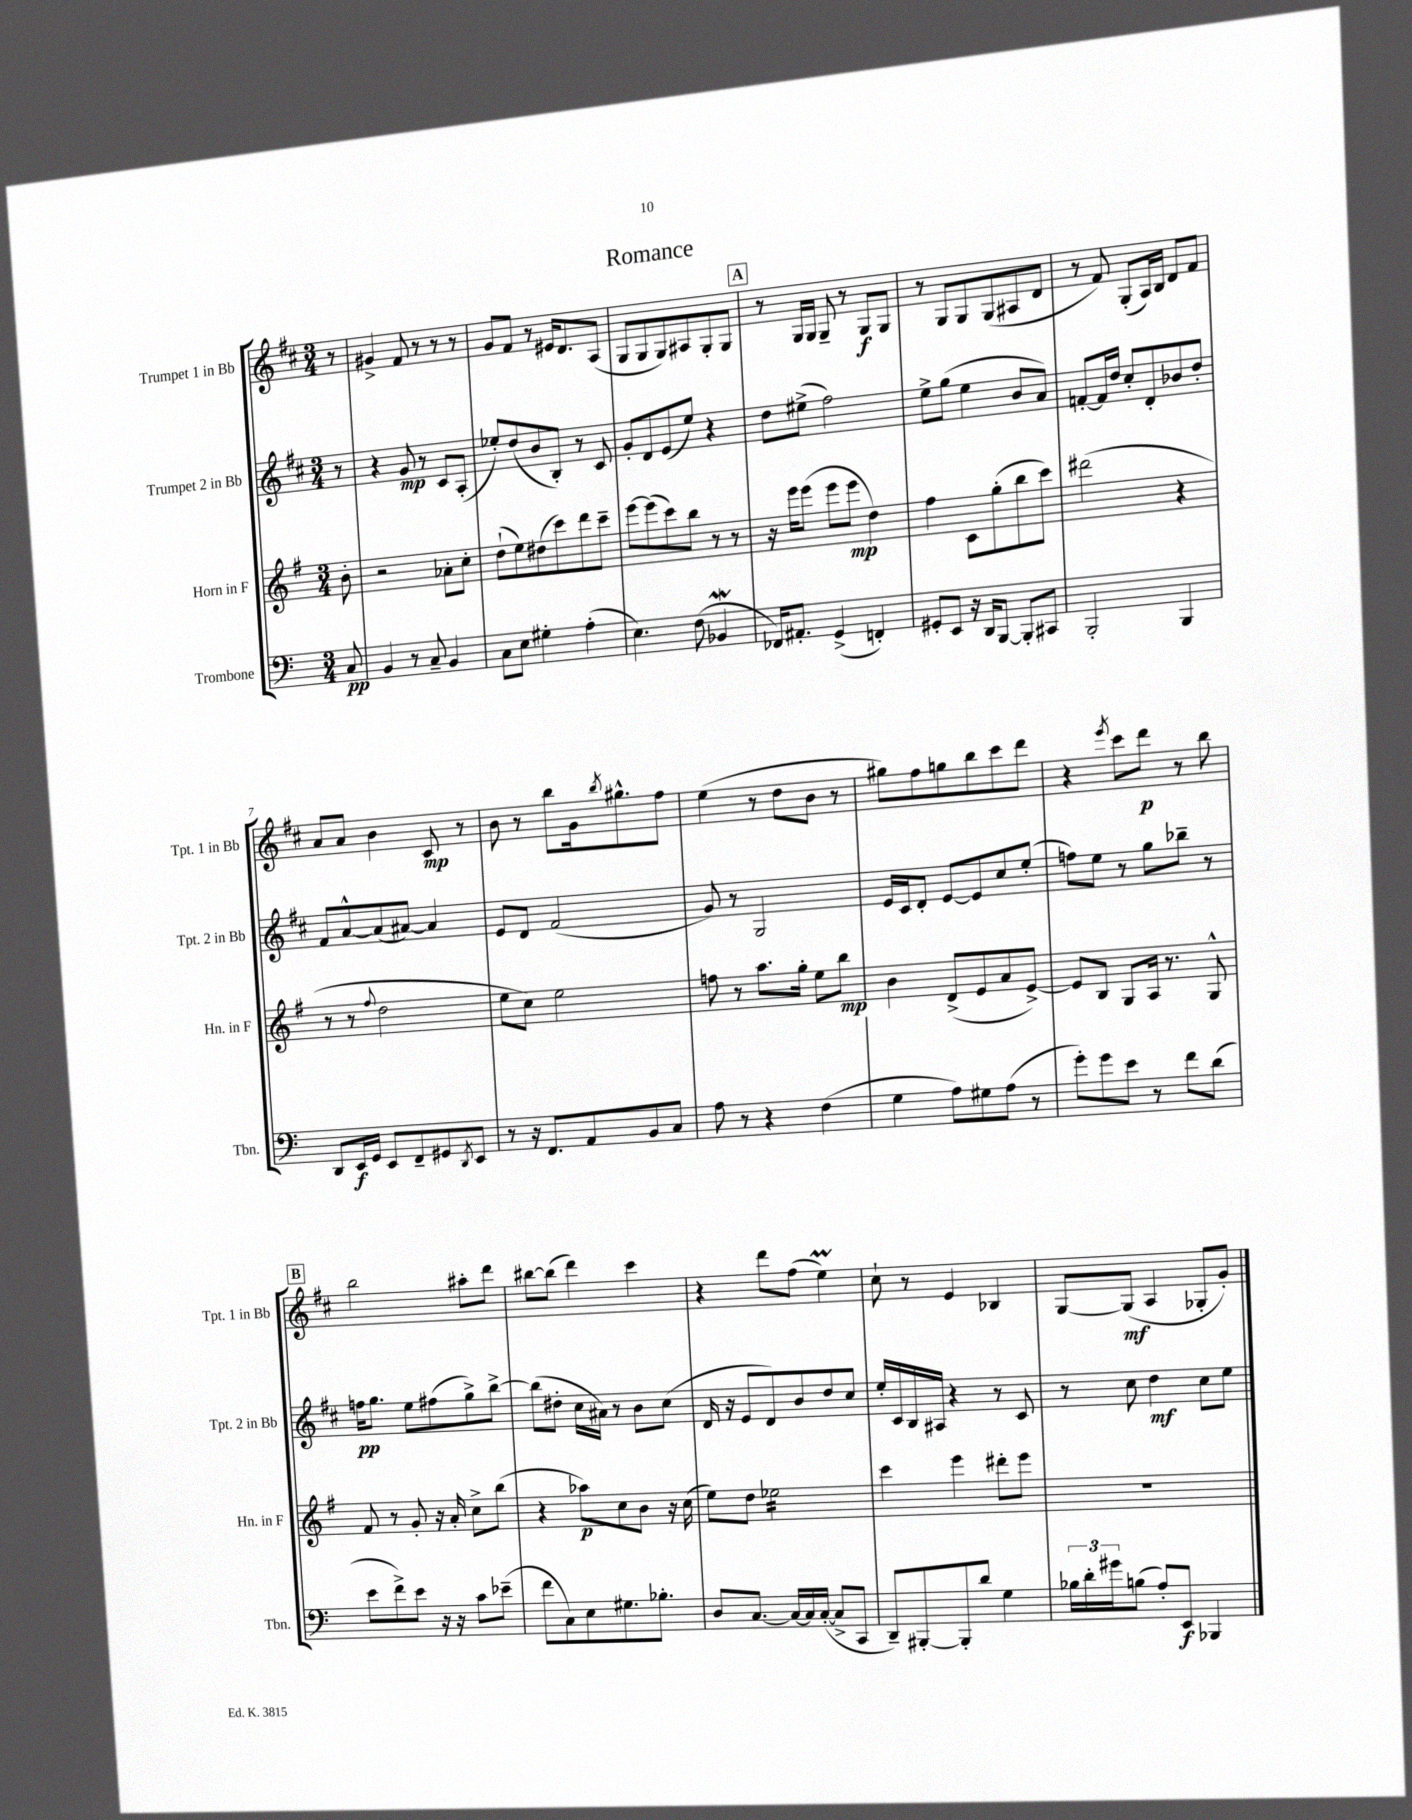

**kern	**kern	**kern	**kern
*staff4	*staff3	*staff2	*staff1
*clefF4	*clefG2	*clefG2	*clefG2
*k[]	*k[f#]	*k[f#c#]	*k[f#c#]
*M3/4	*M3/4	*M3/4	*M3/4
8C	8b'	8r	8r
=	=	=	=
4BB	2r	4r	4g#^
8r	.	8g	8f#
8C~	.	8r	8r
4BB	8a-'	8c#	8r
.	8cc'	(8A'	8r
=	=	=	=
8C	(8dd`	8ee-')	8g
8E	8ee)	(8dd	8f#
4G#'	(8dd#	8b	8r
.	8ccc)	8B')	16e#
.	.	.	8.d
(4A'	8ddd	8r	.
.	8ccc~	8c#	(8A
=	=	=	=
4.E)	[8eee	8g'	8G
.	(8eee]	8d	8G
.	8ccc)	(8e	8G)
(8F	8bb	8ee)	8A#
4BB-	8r	4r	8G'
.	8r	.	8G
=	=	=	=
16FF-)	16r	8dd	8r
8.AA#'	16eee	.	.
.	(8eee	(8ee#^	16G
.	.	.	16G
(4GG^	8eee	2ff#)	8G~
.	8eee	.	8r
4FF')	4dd)	.	8G
.	.	.	8G
=	=	=	=
8GG#'	4ff#	8ee^	8r
8EE	.	(8gg	8G
16r	8c	4ee	8G
16DD	.	.	.
[8BBB	(8gg'	.	(8G
8BBB']	8bb	8b	8A#
8CC#	8ccc)	8a)	8d
=	=	=	=
2BBB'	(2ddd#	[8f'	8r
.	.	16f]	8f#)
.	.	16dd	.
.	.	8cc#'	(8G'
.	.	8d'	16A)
.	.	.	16B
4BBB	4r	8b-	8d
.	.	8dd'	8f#
=	=	=	=
8DD	8r	8f#	8a
16EE	8r	[8a^^	8a
16GG	.	.	.
.	8qqff#	.	.
8EE	2dd	(8a]	4b
8FF~	.	[8a#)	.
8GG#	.	4a#]	8c#
8qDD	.	.	.
8EE	.	.	8r
=	=	=	=
8r	8ee	8e	8b
16r	8cc)	8d	8r
8.FF	.	.	.
.	2ee	(2f#	8bb
8AA	.	.	16g
.	.	.	8qbb
.	.	.	8.gg#^^
8BB	.	.	.
8C	.	.	8ff#
=	=	=	=
8A	8ff	8g)	(4ee
8r	8r	8r	.
4r	8.aa	2G	8r
.	.	.	8dd
.	16gg'	.	.
(4F	8ee	.	8b
.	8bb	.	8r
=	=	=	=
4G	4b	16e	8gg#)
.	.	16c#	.
.	.	8d'	8ff#
8A)	(8d^	[8e	8gg
8G#	8e	8e]	8bb
(8A	8a	8cc#	8ccc#
8r	[8e^)	(8ee'	8ddd
=	=	=	=
8g')	8e]	8ff)	4r
8g	8B	8ee	.
.	.	.	8qeee
8e	8G	8r	8ccc#
8r	16A	8gg	8ddd
.	8.r	.	.
8f	.	8bb-~	8r
(8d	8G^^	8r	8bb
=	=	=	=
8e	8f#	16ff	2bb
.	.	8.gg	.
8f^)	8r	.	.
8e	8g'	8ee	.
16r	16r	(8ff#	.
16r	16a'	.	.
8c	8cc^	8gg^)	8aa#'
(8e-~	(8bb	[8bb^	8ddd
=	=	=	=
8f	4r	(8bb]	[8bb#
8C)	.	8dd#'	(8bb#]
8E	8aa-)	16cc#	4ddd)
.	.	16a#)	.
8.G#	8cc	8r	.
.	8b	8b	4ccc#
8.B-'	.	.	.
.	16r	(8cc#	.
.	(16cc	.	.
=	=	=	=
8D	8ee)	16d	4r
.	.	16r	.
[8.C	8dd	8e	.
.	2ee-	8d)	8ddd
16C_	.	.	.
16C]	.	8b	(8ff#
([16C'	.	.	.
8C^]	.	8dd	4ee)
8CC	.	8cc#	.
=	=	=	=
8DD~)	4ccc	16ee'	8cc#`
.	.	16c#	.
[8BBB#'	.	16B	8r
.	.	16A#	.
8BBB#']	4eee	4r	4e
8d	.	.	.
4G	8ddd#'	8r	4B-
.	8eee	8c#	.
=	=	=	=
24B-	2.r	8r	[8G
24d'	.	.	.
24g#	.	.	.
(8B	.	8cc#	(8G]
8A')	.	4dd	4A
8EE	.	.	.
4BBB-	.	8cc#	8G-'
.	.	8ee	8g')
==	==	==	==
*-	*-	*-	*-
